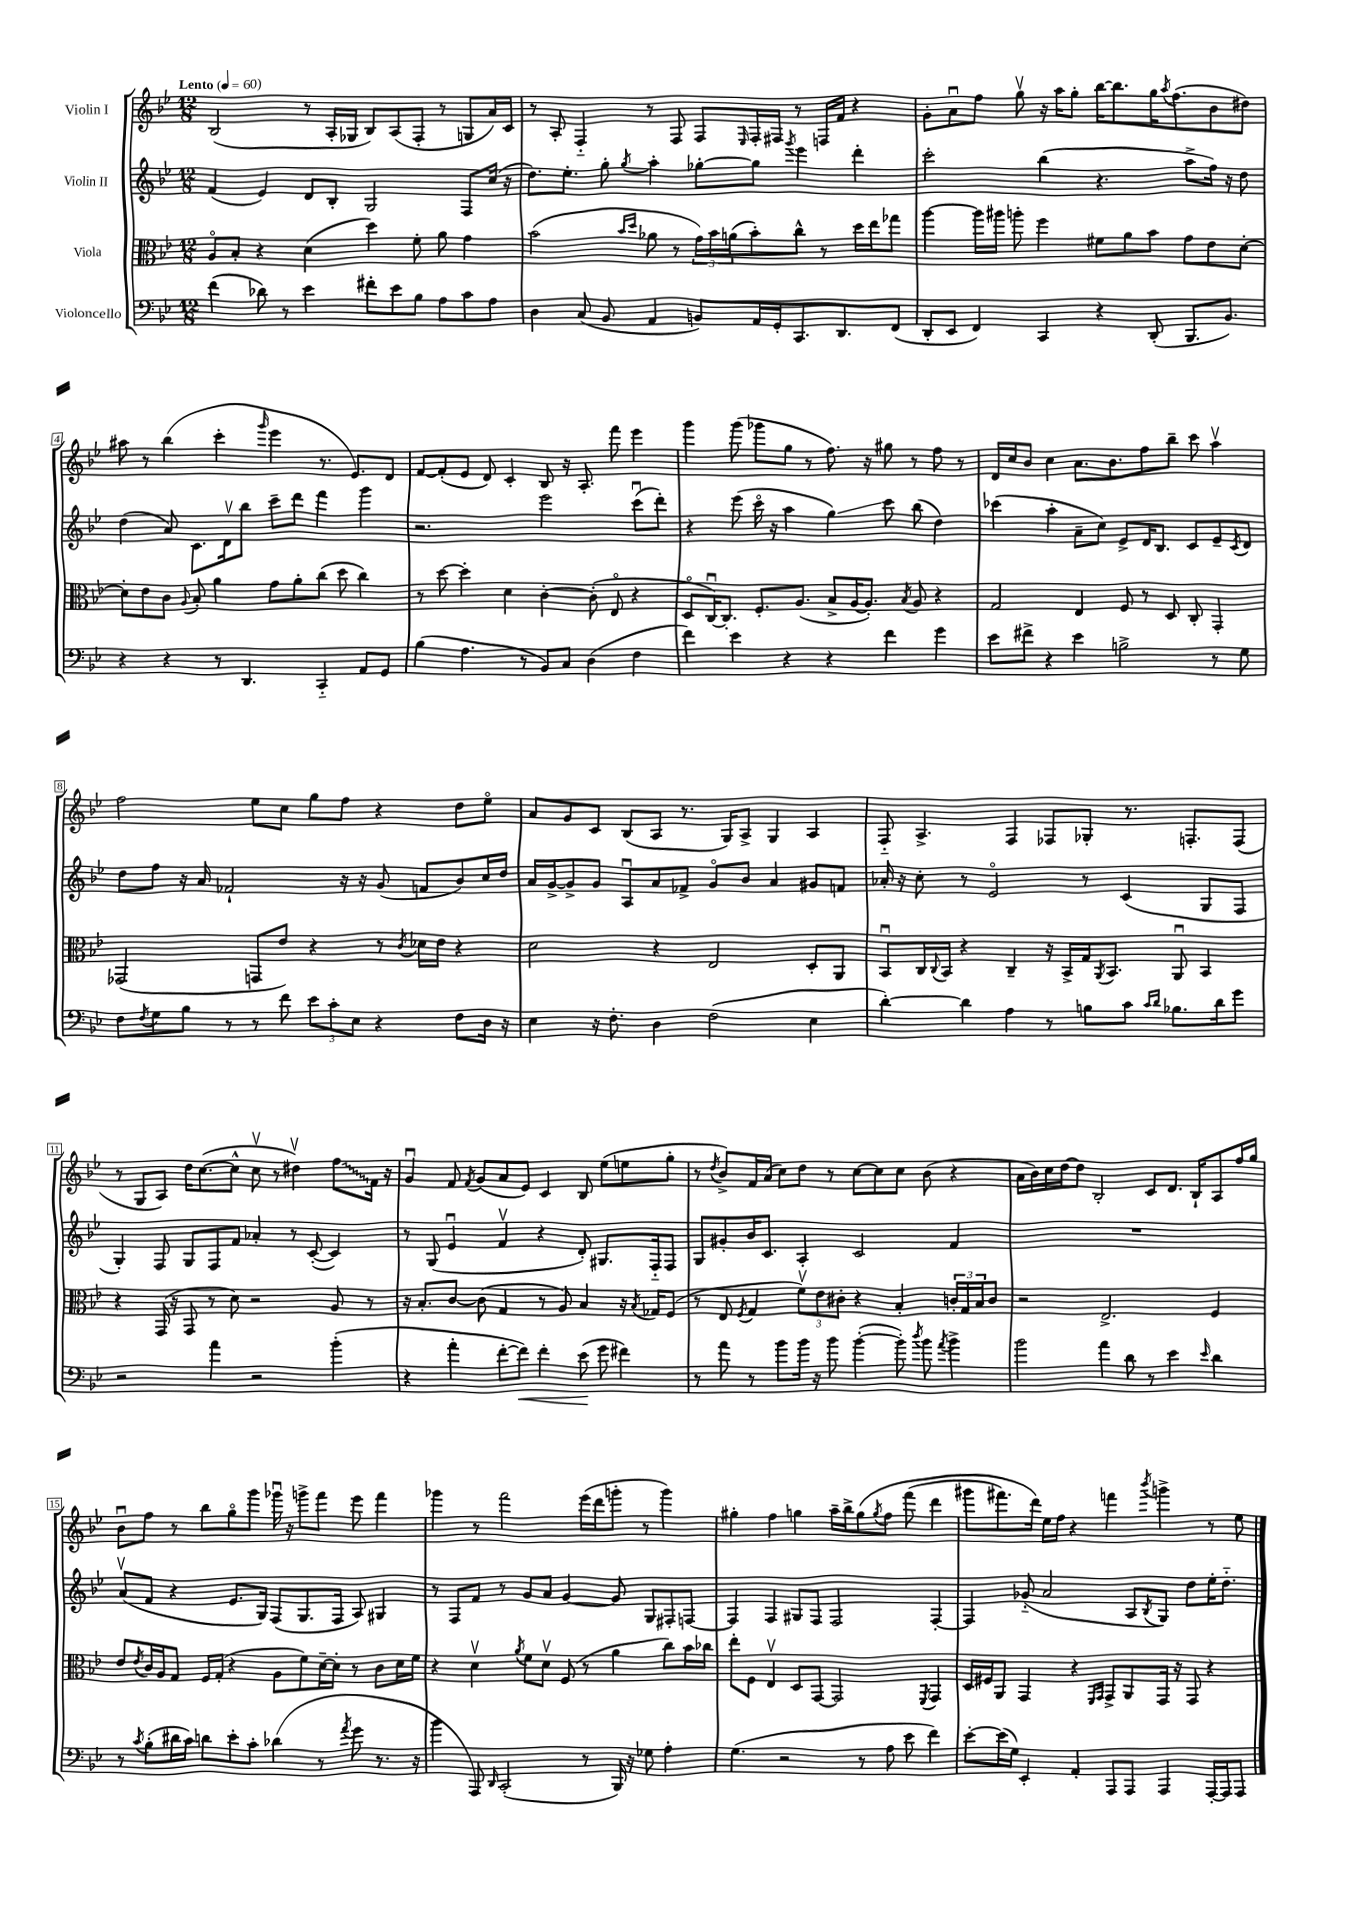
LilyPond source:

<<
\new StaffGroup <<
\new Staff = "s0" \with { instrumentName = "Violin I" } {
    \clef treble \key bes \major \numericTimeSignature \time 12/8 \tempo "Lento" 4 = 60
    bes2( r8 a16-. ges16 bes8) a8( f8-. r8 g8 a'16) c'16 |
    r8 a8-. f4-_ r8 f8 f8 \grace { ees16 } f16-. fis16 r8 f16 f'16 r4 |
    g'8-. a'8\downbow f''8 g''8\upbow r16 a''16 g''8-. bes''16~ bes''8. g''16 \acciaccatura { a''8 } f''8.( bes'8 dis''8) |
    ais''8 r8 bes''4( c'''4-. \grace { g'''16 } ees'''4 r8. ees'8.) d'8 |
    f'8~ f'8-.( ees'8 d'8) c'4-. bes8 r16 a8.-. f'''8 ees'''4 |
    g'''4 g'''8( ges'''8 g''8 r8 f''8.) r16 gis''8 r8 f''8 r8 |
    d'16 c''16 bes'8 c''4 a'8. bes'8. f''8 bes''8-- c'''8 a''4\upbow |
    f''2 ees''8 c''8 g''8 f''8 r4 d''8 ees''8\flageolet |
    a'8 g'8 c'8 bes8( a8 r8. g16) a8-> g4 a4 |
    f8-_ a4.-> f4 fes8 ges8-. r8. f8.-. f8( |
    r8 g8 a8) d''16 c''8.~( c''8-^ c''8\upbow r8 dis''4\upbow) \once \override Glissando.style = #'zigzag f''8\glissando f'16 r16 |
    g'4\downbow f'8 \acciaccatura { f'8 } g'8( a'8 ees'8) c'4 bes8 ees''8( e''8 g''8-. |
    r8 \acciaccatura { d''8 } bes'8->) f'16 a'16( c''8) d''8 r8 c''8~ c''8 c''8 bes'8( r4 |
    a'16 bes'16) c''16 d''16~ d''8 bes2-. c'8 d'8. bes16-! a8 f''16 g''16 |
    bes'8\downbow f''8 r8 bes''8 g''8\flageolet g'''8 ges'''16\downbow r16 g'''8-> f'''8 ees'''8 f'''4 |
    ges'''4 r8 f'''2 ees'''16( d'''16 g'''8-. r8 g'''4) |
    gis''4-. f''4 g''4 a''16-- bes''16-> g''8\( \acciaccatura { g''8 } f''8 f'''8( d'''4 |
    gis'''8 fis'''8.) d'''16\) ees''16 f''16 r4 f'''4 \acciaccatura { bes'''8 } g'''4-> r8 ees''8 \bar "|." |
}
\new Staff = "s1" \with { instrumentName = "Violin II" } {
    \clef treble \key bes \major \numericTimeSignature \time 12/8
    f'4( ees'4) d'8 bes8-. g2 f8 c''16( r16 |
    d''8.) ees''8.-. g''8-. \acciaccatura { g''8 } a''4-. ges''8~-. ges''8 \acciaccatura { g'''8 } ees'''4 d'''4-. |
    c'''2-. bes''4( r4. a''8-> f''16) r16 d''8 |
    d''4( a'8) c'8. d'16\upbow bes''8 c'''8-- d'''8 f'''4 g'''4 |
    r2. ees'''2 c'''8\downbow( d'''8-.) |
    r4 ees'''8( c'''16\flageolet r16 a''4 g''4\glissando) c'''8 bes''8( d''4) |
    ces'''4( a''4-. a'8-- c''8) ees'8-> d'16 bes8. c'8 ees'8-- \acciaccatura { c'8 } d'8 |
    d''8 f''8 r16 a'16 fes'2-! r16 r16 g'8( f'8 bes'8) c''16 d''16 |
    a'16 g'16~-> g'8-> g'8 a8\downbow a'8 fes'8-> g'8\flageolet bes'8 a'4 gis'8 f'8 |
    aes'16-. r16 c''8-. r8 ees'2\flageolet r8 c'4( g8 f8 |
    g4-.) f8 g8 f8 f'8 aes'4-. r8 c'8~-.( c'4) |
    r8 g8( ees'4\downbow f'4\upbow r4 d'8-.) gis8. f16-_ f8 |
    g8 gis'8-. bes'16 c'8. a4-. c'2 f'4 |
    R1. |
    a'8\upbow( f'8 r4 ees'8. g16) f8( g8. f16 a8) gis4 |
    r8 f8 f'8 r8 g'8 a'8 g'4~ g'8 g8 fis8-. f8~ |
    f4 f4 gis8 f8 f2 f4~-. |
    f4 ges'8-_( a'2 a8 \acciaccatura { bes8 } g8) d''8 ees''16-. d''8.-_ \bar "|." |
}
\new Staff = "s2" \with { instrumentName = "Viola" } {
    \clef alto \key bes \major \numericTimeSignature \time 12/8
    a8\flageolet bes8-. r4 d'4( d''4) f'8-. a'8 g'4 |
    bes'2( \grace { bes'16 d''16 } aes'8 r8 \tuplet 3/2 { g'16) bes'16 a'16( } bes'8-.) c''8-^ r8 d''16 ees''16 ges''8 |
    a''4~ a''16 ais''16 a''8-. f''4 fis'8 a'8 bes'8 g'8 ees'8 d'8~-. |
    d'8-. ees'8 c'8 \appoggiatura { a8 } bes8-. a'4 g'8 a'8-. c''8( d''8 c''4) |
    r8 d''8~ d''4-. d'4 c'4~-. c'8-.( ees8\flageolet r4 |
    d8\flageolet c16~\downbow) c8.-. f8.-. a8.( bes8-> a16~ a8.-.) \acciaccatura { bes8 } a8 r4 |
    g2 ees4 f8 r8 d8 c8-. g,4-. |
    ges,2( g,8 ees'8) r4 r8 \acciaccatura { c'8 } des'16 ees'16 r4 |
    d'2 r4 ees2 d8-. a,8 |
    bes,8\downbow c16 \appoggiatura { c8 } bes,16 r4 c4-- r16 bes,16-> g16 \acciaccatura { a,8 } bes,8. a,8\downbow bes,4 |
    r4 g,16( r16 g,8 r8 d'8) r2 a8 r8 |
    r16 bes8.-. c'8~ c'8( g4 r8 a8) bes4 r16 \acciaccatura { bes8 } ges16 f8( |
    r8 ees8 \acciaccatura { f8 } g4 \tuplet 3/2 { f'8\upbow) ees'8 cis'8-. } r4 bes4-. \tuplet 3/2 { c'16-. g16 bes16 } c'8 |
    r2 ees2.-> f4 |
    ees'8 \acciaccatura { ees'8 } c'16 a16 g8 f16 g16-.( r4 a8 f'8) d'16~-- d'16-. r8 c'8 d'16 f'16 |
    r4 d'4\upbow \acciaccatura { a'8 } f'8 d'8\upbow f8( r8 a'4 c''8) bes'16 ces''16 |
    ees''8-. f8 ees4\upbow d8 g,8~ g,2 \acciaccatura { f,8 } g,4 |
    d16 fis16 a,8 g,4 r4 \grace { f,16 g,16 } g,8-> a,8 g,16 r16 g,8 r4 \bar "|." |
}
\new Staff = "s3" \with { instrumentName = "Violoncello" } {
    \clef bass \key bes \major \numericTimeSignature \time 12/8
    f'4( des'8) r8 ees'4 fis'8-. ees'8 bes8 a8 c'8 a8 |
    d4 c8( bes,8 a,4 b,8) a,16 g,16-. c,8. d,8. f,8( |
    d,8-. ees,8 f,4) c,4 r4 d,8-.( bes,,8. bes,8.) |
    r4 r4 r8 d,4. c,4-_ a,8 g,8 |
    bes4( a4. r8 bes,8) c8 d4( f4 |
    f'4) ees'4 r4 r4 f'4 g'4 |
    ees'8 fis'8-> r4 ees'4 b2-> r8 g8 |
    f8 \acciaccatura { f8 } g8 bes8 r8 r8 f'8 \tuplet 3/2 { ees'8 c'8-. ees8 } r4 f8 d16 r16 |
    ees4 r16 f8.-. d4 f2( ees4 |
    d'4~-.) d'4 a4 r8 b8 c'8 \grace { c'16 d'16 } bes8. d'16 g'8 |
    r2 a'4 r2 bes'4-.( |
    r4 a'4-. f'8~-. f'8\<) f'4-. ees'8\!( g'8 fis'4) |
    r8 a'8 r8 bes'8 bes'16 r16 bes'8 bes'4~-.( bes'8-.) \acciaccatura { d''8 } bes'8 \acciaccatura { a'8 } bes'4-> |
    bes'2 a'4 d'8 r8 ees'4 \grace { ees'16 } d'4 |
    r8 \acciaccatura { c'8 } bes8-.( dis'16 c'16) d'8 ees'8-. c'8-. des'4( r8 \acciaccatura { a'8 } g'8 r8. r16 |
    bes'4 a,,8) \grace { d,16 } c,2-.( r8 bes,,16) r16 ges8 a4-. |
    g4.( r2 r8 a8 ees'8 f'4) |
    ees'8~-. ees'16( g16) ees,4-. a,4-. a,,8 a,,8 a,,4 a,,16~-. a,,16 a,,8 \bar "|." |
}
>>
>>
\layout { \context { \Score \override BarNumber.stencil = #(make-stencil-boxer 0.1 0.3 ly:text-interface::print) } }
